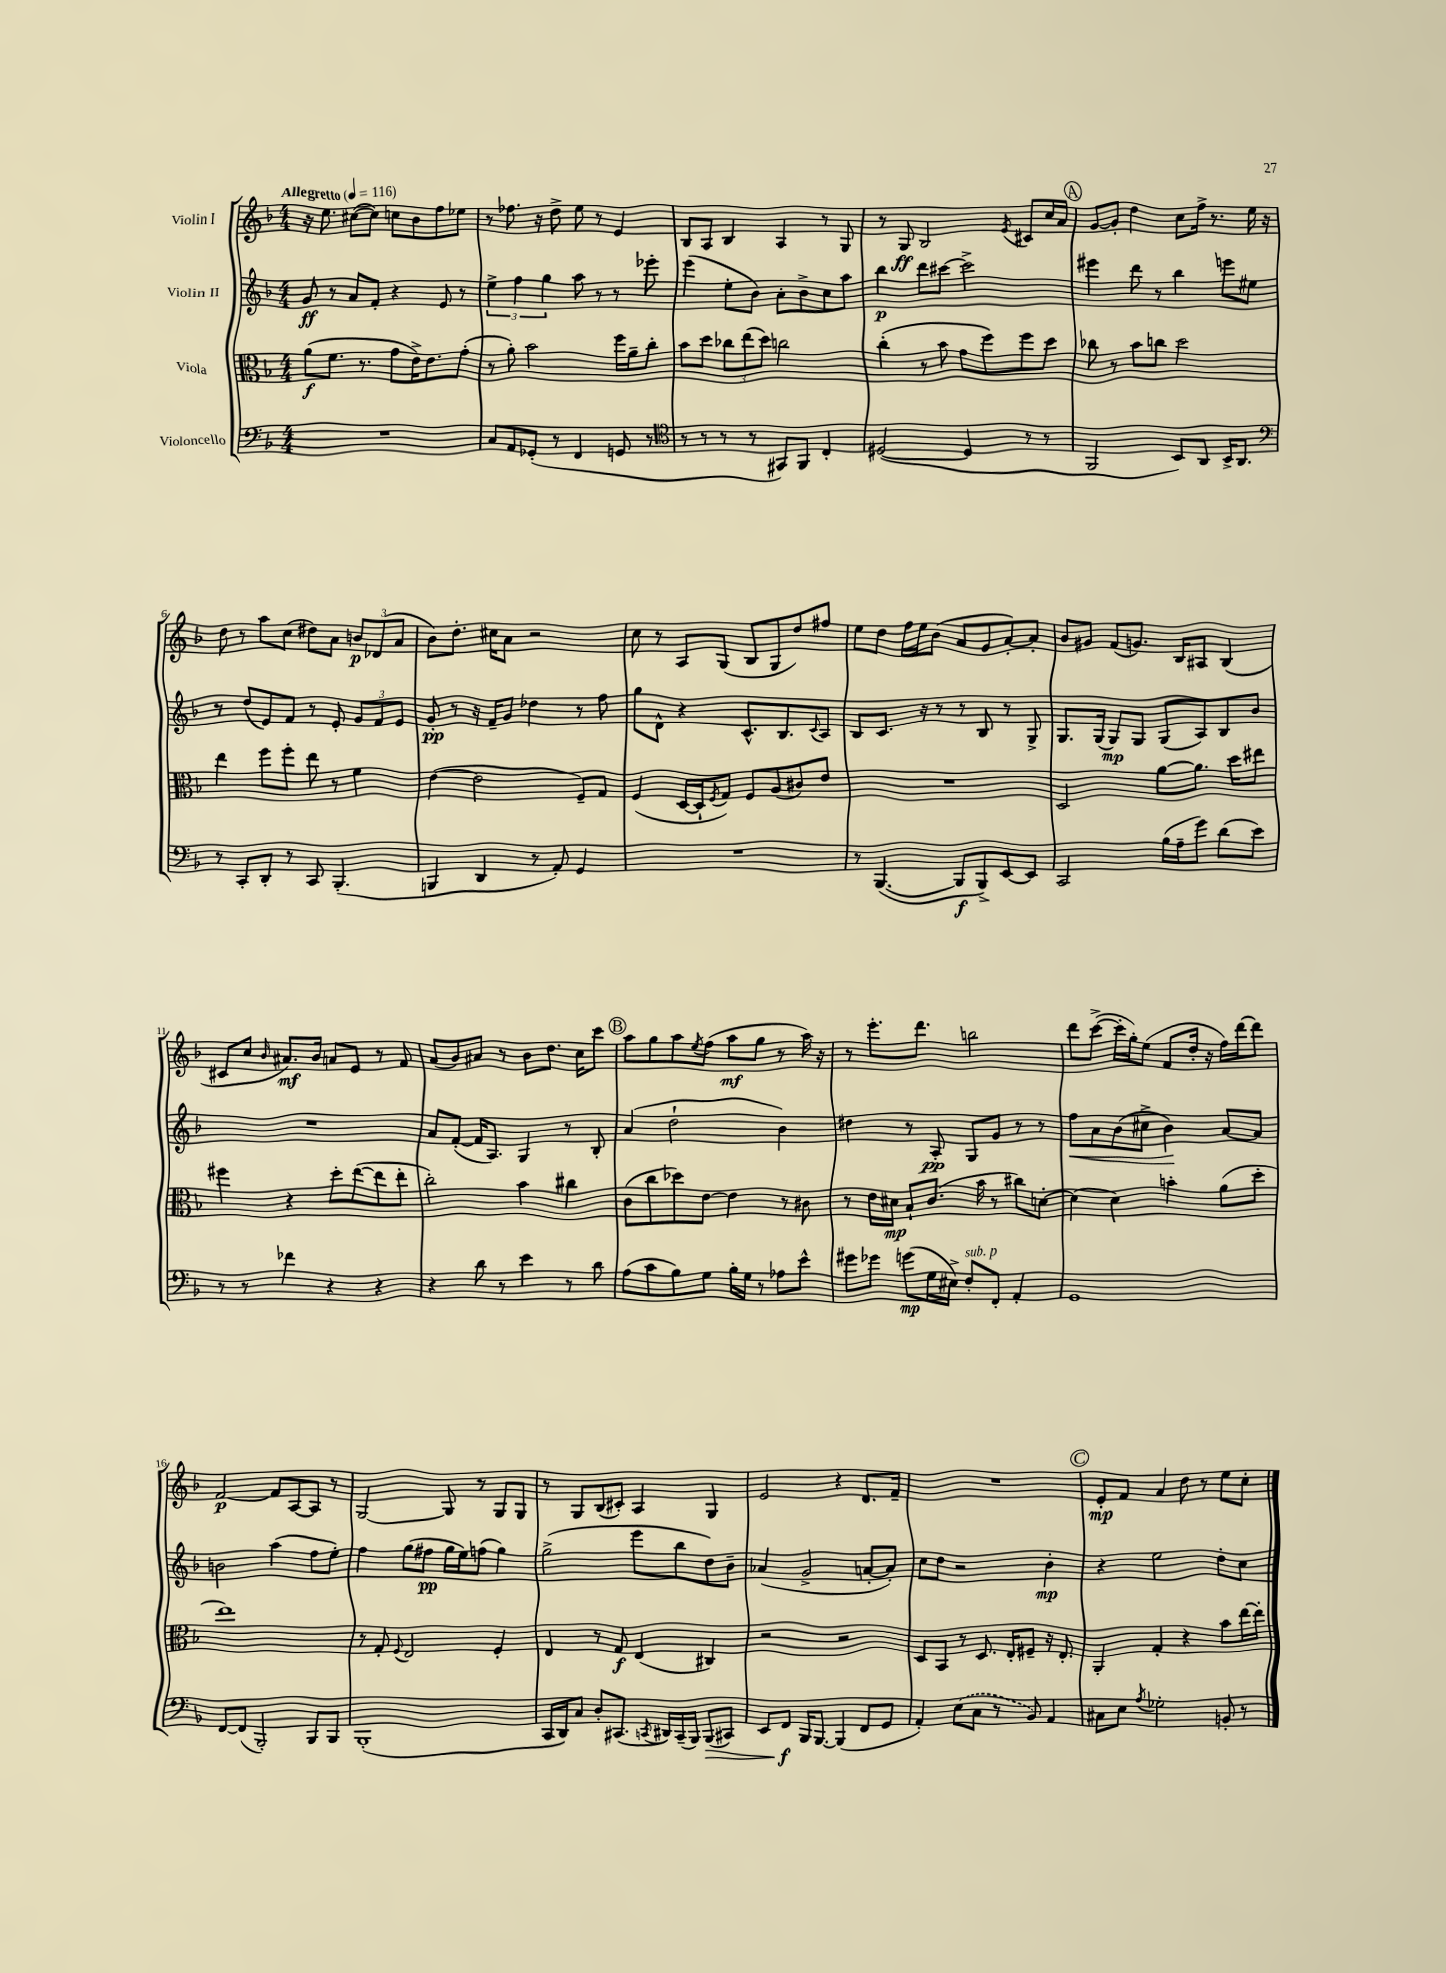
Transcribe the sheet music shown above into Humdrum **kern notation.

**kern	**dynam	**kern	**dynam	**kern	**dynam	**kern	**dynam
*part4	*part4	*part3	*part3	*part2	*part2	*part1	*part1
*staff4	*staff4	*staff3	*staff3	*staff2	*staff2	*staff1	*staff1
*I"Violoncello	*	*I"Viola	*	*I"Violin II	*	*I"Violin I	*
*clefF4	*	*clefC3	*	*clefG2	*	*clefG2	*
*k[b-]	*	*k[b-]	*	*k[b-]	*	*k[b-]	*
*M4/4	*	*M4/4	*	*M4/4	*	*M4/4	*
*MM116	*	*MM116	*	*MM116	*	*MM116	*
=1	=1	=1	=1	=1	=1	=1	=1
!	!	!	!	!	!	!LO:TX:a:B:t=Allegretto	!
1r	.	(8a\L	f	8g/	ff	16r	.
.	.	.	.	.	.	8.ee\	.
.	.	8.f\J	.	8r	.	.	.
.	.	.	.	8a/L	.	([8cc#X\L	.
.	.	8.r	.	.	.	.	.
.	.	.	.	8f'/J	.	8cc#\J])	.
.	.	8g\L	.	4r	.	8ccn\L	.
.	.	16e^\K)	.	.	.	8b-\	.
.	.	8.e\	.	.	.	.	.
.	.	.	.	8e/	.	8ff\	.
.	.	(8g'\J	.	8r	.	8ee-X\J	.
=2	=2	=2	=2	=2	=2	=2	=2
8C/L	.	8r	.	6ee^\	.	8r	.
8AA/	.	8a'\)	.	.	.	8.ff-X\	.
.	.	.	.	6ff\	.	.	.
(8GG-X'/J	.	2b-\	.	.	.	.	.
.	.	.	.	.	.	16r	.
.	.	.	.	6gg\	.	.	.
8r	.	.	.	.	.	8dd^\	.
4FF/	.	.	.	8aa\	.	8ee\	.
.	.	.	.	8r	.	8r	.
8GGn/	.	16ff\LL	.	8r	.	4e/	.
.	.	16a~\J	.	.	.	.	.
8r	.	8cc'\J	.	8eee-X'\	.	.	.
=3	=3	=3	=3	=3	=3	=3	=3
*clefC4	*	*	*	*	*	*	*
8r	.	8b-\L	.	(4eee\	.	8B-/L	.
8r	.	8dd\J	.	.	.	8A/J	.
8r	.	12cc-X\L	.	8ee'\L	.	4B-/	.
.	.	(12ee\	.	.	.	.	.
8r	.	.	.	8b-\J)	.	.	.
.	.	12dd\J)	.	.	.	.	.
8GG#X/L)	.	2ccn\	.	8a'\L	.	4A/	.
8FF/J	.	.	.	8b-^\	.	.	.
4C'/	.	.	.	8cc\	.	8r	.
.	.	.	.	8aa\J	.	8G/	.
=4	=4	=4	=4	=4	=4	=4	=4
([2D#X/	.	(4cc'\	.	4bb-\	p	8r	.
.	.	.	.	.	.	8G/	ff
.	.	8r	.	8ddd\L	.	2B-/	.
.	.	8b-\	.	[8ccc#X\J	.	.	.
4D#/]	.	8g\L	.	2ccc#^\]	.	.	.
.	.	8ff\)	.	.	.	.	.
.	.	.	.	.	.	8qe/	.
8r	.	8ff\	.	.	.	8c#X/L	.
8r	.	8dd\J	.	.	.	16cc/L	.
.	.	.	.	.	.	16a/JJ	.
!!LO:REH:place=s1:t=A
=5	=5	=5	=5	=5	=5	=5	=5
2FF/	.	8cc-X\	.	4eee#X\	.	[8g/L	.
.	.	8r	.	.	.	8g'/J]	.
.	.	8b-\L	.	8ddd\	.	4dd\	.
.	.	8ccn\J	.	8r	.	.	.
8BB-/L)	.	2dd\	.	4bb-\	.	8cc\L	.
8AA/J	.	.	.	.	.	16ff^\Jk	.
.	.	.	.	.	.	8.r	.
16BB-^/KL	.	.	.	8eeen\L	.	.	.
8.AA/J	.	.	.	.	.	.	.
.	.	.	.	8ee#X\J	.	16ee\	.
.	.	.	.	.	.	16r	.
!!LO:LB:g=z
=6	=6	=6	=6	=6	=6	=6	=6
*clefF4	*	*	*	*	*	*	*
8r	.	4ee\	.	8r	.	8dd\	.
8CC'/L	.	.	.	(8dd/L	.	8r	.
8DD'/J	.	8ff\L	.	8e/)	.	8aa\L	.
8r	.	8ff'\J	.	8f/J	.	(8cc\J	.
8CC/	.	8ee\	.	8r	.	8dd#X\L)	.
(4.BBB-'/	.	8r	.	8e'/	.	8a\J	.
.	.	4f\	.	12g/L	.	12bn/L	p
.	.	.	.	12f/	.	(12d-X/	.
.	.	.	.	12e/J	.	12a/J	.
=7	=7	=7	=7	=7	=7	=7	=7
4BBBn/	.	([4e\	.	8g'/	pp	8b-\L)	.
.	.	.	.	8r	.	8.dd'\J	.
4DD/	.	2e\]	.	16r	.	.	.
.	.	.	.	16f~/KL	.	16cc#X\KL	.
.	.	.	.	8g/J	.	8a\J	.
8r	.	.	.	4dd-X\	.	2r	.
8AA'/)	.	.	.	.	.	.	.
4GG/	.	8F~/L)	.	8r	.	.	.
.	.	8G/J	.	8ff\	.	.	.
=8	=8	=8	=8	=8	=8	=8	=8
1r	.	(4F/	.	8gg\L	.	8cc\	.
.	.	.	.	8d^^\J	.	8r	.
.	.	[16D/LL	.	4r	.	8A/L	.
.	.	16D`/J]	.	.	.	.	.
.	.	8qF/	.	.	.	.	.
.	.	8G/J)	.	.	.	(8G/J	.
.	.	8F/L	.	8.c^^/L	.	8B-/L	.
.	.	(8A/	.	.	.	8G/	.
.	.	.	.	8.B-/	.	.	.
.	.	8c#X/)	.	.	.	8dd/)	.
.	.	.	.	8qqc/	.	.	.
.	.	8e/J	.	8A/J	.	8ff#X/J	.
=9	=9	=9	=9	=9	=9	=9	=9
8r	.	1r	.	8B-/L	.	8ee\L	.
([4.BBB-/	.	.	.	8.c/J	.	8dd\J	.
.	.	.	.	.	.	16ff\LL	.
.	.	.	.	16r	.	16ee\J	.
.	.	.	.	8r	.	(8b-\J	.
8BBB-/L]	f	.	.	8r	.	8a/L	.
8BBB-^/)	.	.	.	8B-/	.	8g/	.
[8EE/	.	.	.	8r	.	[8a'/)	.
8EE/J]	.	.	.	8G^/	.	8a'/J]	.
=10	=10	=10	=10	=10	=10	=10	=10
2CC/	.	2D/	.	8.G/L	.	8b-/L	.
.	.	.	.	.	.	8g#X/J	.
.	.	.	.	(16G/Jk	.	.	.
.	.	.	.	8G/L)	mp	(8f/L	.
.	.	.	.	8G/J	.	8.gn/J)	.
(16B-\LL	.	[8a\L	.	(8G/L	.	.	.
16A~\J	.	.	.	.	.	16B-/KL	.
8g\J)	.	8.a\J]	.	8A/)	.	8A#X/J	.
(8d\L	.	.	.	8B-/	.	(4B-/	.
.	.	16dd\KL	.	.	.	.	.
8e\J)	.	8ee#X\J	.	8b-/J	.	.	.
!!LO:LB:g=z
=11	=11	=11	=11	=11	=11	=11	=11
8r	.	4ff#X\	.	1r	.	8c#X/L	.
8r	.	.	.	.	.	8cc/J	.
.	.	.	.	.	.	16qqb-/	.
4f-X\	.	4r	.	.	.	8.a#X/L)	mf
.	.	.	.	.	.	16b-/Jk	.
4r	.	8dd'\L	.	.	.	8an/L	.
.	.	([8ee\	.	.	.	8e/J	.
4r	.	8ee\]	.	.	.	8r	.
.	.	8ee'\J	.	.	.	8f/	.
=12	=12	=12	=12	=12	=12	=12	=12
4r	.	2cc'\)	.	8a/L	.	(8a/L	.
.	.	.	.	([8f'/J	.	8b-/)	.
8d\	.	.	.	16f/KL]	.	8a#X/J	.
.	.	.	.	8.A/J)	.	.	.
8r	.	.	.	.	.	8r	.
4e\	.	4b-\	.	4G/	.	8b-\L	.
.	.	.	.	.	.	8.dd\J	.
8r	.	4cc#X\	.	8r	.	.	.
.	.	.	.	.	.	16cc\KL	.
8d\	.	.	.	8B-'/	.	8ccc\J	.
!!LO:REH:place=s1:t=B
=13	=13	=13	=13	=13	=13	=13	=13
(8A\L	.	(8c\L	.	(4a/	.	8aa\L	.
8c\	.	8cc\	.	.	.	8gg\	.
8B-\)	.	8dd-X\)	.	2dd`\	.	8aa\	.
.	.	.	.	.	.	8qee/	.
8G\J	.	[8e\J	.	.	.	(8ff\J	.
16B-'\LL	.	4e\]	.	.	.	8aa\L	mf
16G\JJ	.	.	.	.	.	.	.
8r	.	.	.	.	.	8gg\J	.
8A-X\L	.	8r	.	4b-\)	.	8r	.
8e^^\J	.	8c#X\	.	.	.	16aa\)	.
.	.	.	.	.	.	16r	.
=14	=14	=14	=14	=14	=14	=14	=14
8g#X\L	.	8r	.	4dd#X\	.	8r	.
8g-X\J	.	16e\LL	.	.	.	8.eee'\L	.
.	.	16d#X\JJ	mp	.	.	.	.
(8gn\L	mp	8B-`/L	.	8r	.	.	.
.	.	.	.	.	.	8.ddd\J	.
16G\L	.	(8.c/J	.	8A'/	pp	.	.
16E#X^\JJ)	.	.	.	.	.	.	.
!LO:TX:a:i:t=sub. p	!	!	!	!	!	!	!
8F'/L	.	.	.	8G/L	.	2bbn\	.
.	.	16b-\	.	.	.	.	.
8FF'/J	.	8r	.	8g/J	.	.	.
4AA'/	.	8cc#X\L)	.	8r	.	.	.
.	.	[8dn'\J	.	8r	.	.	.
=15	=15	=15	=15	=15	=15	=15	=15
!	!	!	!	!	!LO:HP:b	!	!
1GG	.	(4d\]	.	8ff\L	<	8ddd\L	.
.	.	.	.	8a\	.	([8ccc^\J	.
.	.	4d\)	.	(8b-\	.	16ccc'\LL]	.
.	.	.	.	.	.	16gg'\J)	.
.	.	.	.	8cc#X^\J	.	(8ee\J	.
.	.	4bn'\	.	4b-\)	.	8f/L	.
.	.	.	.	.	.	16dd'/Jk	.
.	.	.	.	.	.	16r	.
.	.	(8a\L	.	[8a/L	[	16ff\LL)	.
.	.	.	.	.	.	[16ddd\J	.
.	.	8dd'\J	.	8a/J]	.	8ddd\J]	.
!!LO:LB:g=z
=16	=16	=16	=16	=16	=16	=16	=16
[8FF/L	.	1ee)	.	2bn\	.	[2f/	p
(8FF/J]	.	.	.	.	.	.	.
2BBB-'/)	.	.	.	.	.	.	.
.	.	.	.	(4aa\	.	8f/L]	.
.	.	.	.	.	.	[8A/	.
8BBB-/L	.	.	.	8ff\L	.	8A/J]	.
8BBB-/J	.	.	.	8ee'\J)	.	8r	.
=17	=17	=17	=17	=17	=17	=17	=17
(1BBB-'	.	8r	.	4ff\	.	[2G/	.
.	.	8G'/	.	.	.	.	.
.	.	8qqF/	.	.	.	.	.
.	.	2E/	.	(8gg\L	.	.	.
.	.	.	.	8ff#X\J	pp	.	.
.	.	.	.	16gg\LL	.	8G/]	.
.	.	.	.	16ee\J)	.	.	.
.	.	.	.	(8ffn\J	.	8r	.
.	.	4F'/	.	4gg\)	.	8G/L	.
.	.	.	.	.	.	8G/J	.
=18	=18	=18	=18	=18	=18	=18	=18
16CC/LL	.	4E/	.	(2gg^\	.	8r	.
16DD/J)	.	.	.	.	.	.	.
8C/J	.	.	.	.	.	8G/L	.
8D'/L	.	8r	.	.	.	(8B-/	.
(8.CC#X/J	.	8G/	f	.	.	8c#X'/J)	.
.	.	(4E/	.	8eee\L	.	4A/	.
8qCCn/	.	.	.	.	.	.	.
16DD#X/LL)	.	.	.	.	.	.	.
(16CC~/	.	.	.	8bb-\	.	.	.
16BBB-/JJ)	.	.	.	.	.	.	.
!	!LO:HP:b	!	!	!	!	!	!
(8BBB-/L	>	4C#X/)	.	8dd\)	.	4G/	.
8CC#X/J)	.	.	.	8b-~\J	.	.	.
=19	=19	=19	=19	=19	=19	=19	=19
8EE/L	.	2r	.	(4a-X/	.	2e/	.
8FF/J	f	.	.	.	.	.	.
16BBB-/KL	]	.	.	2g^/	.	.	.
[8.BBB-/J	.	.	.	.	.	.	.
(4BBB-/]	.	2r	.	.	.	4r	.
8FF/L	.	.	.	[8an'/L	.	8.d/L	.
8GG/J	.	.	.	8a'/J])	.	.	.
.	.	.	.	.	.	16f~/Jk	.
=20	=20	=20	=20	=20	=20	=20	=20
4AA'/)	.	8D/L	.	8cc\L	.	1r	.
.	.	8BB-/J	.	8dd\J	.	.	.
(8E\L	.	8r	.	2r	.	.	.
8C\J	.	8.D/	.	.	.	.	.
8r	.	.	.	.	.	.	.
.	.	16E'/KL	.	.	.	.	.
8BB-/)	.	8F#X~/J	.	.	.	.	.
4AA/	.	16r	.	4b-'\	mp	.	.
.	.	8.E'/	.	.	.	.	.
!!LO:REH:place=s1:t=C
=21	=21	=21	=21	=21	=21	=21	=21
8C#X\L	.	4AA'/	.	4r	.	8e'/L	mp
8E\J	.	.	.	.	.	8f/J	.
8qA/	.	.	.	.	.	.	.
2G-X'\	.	4G'/	.	2ee\	.	4a/	.
.	.	4r	.	.	.	8dd\	.
.	.	.	.	.	.	8r	.
8BBn'/	.	8b-\L	.	8dd'\L	.	8ee\L	.
8r	.	[16ee\L	.	8cc\J	.	8cc'\J	.
.	.	16ee'\JJ]	.	.	.	.	.
==	==	==	==	==	==	==	==
*-	*-	*-	*-	*-	*-	*-	*-
